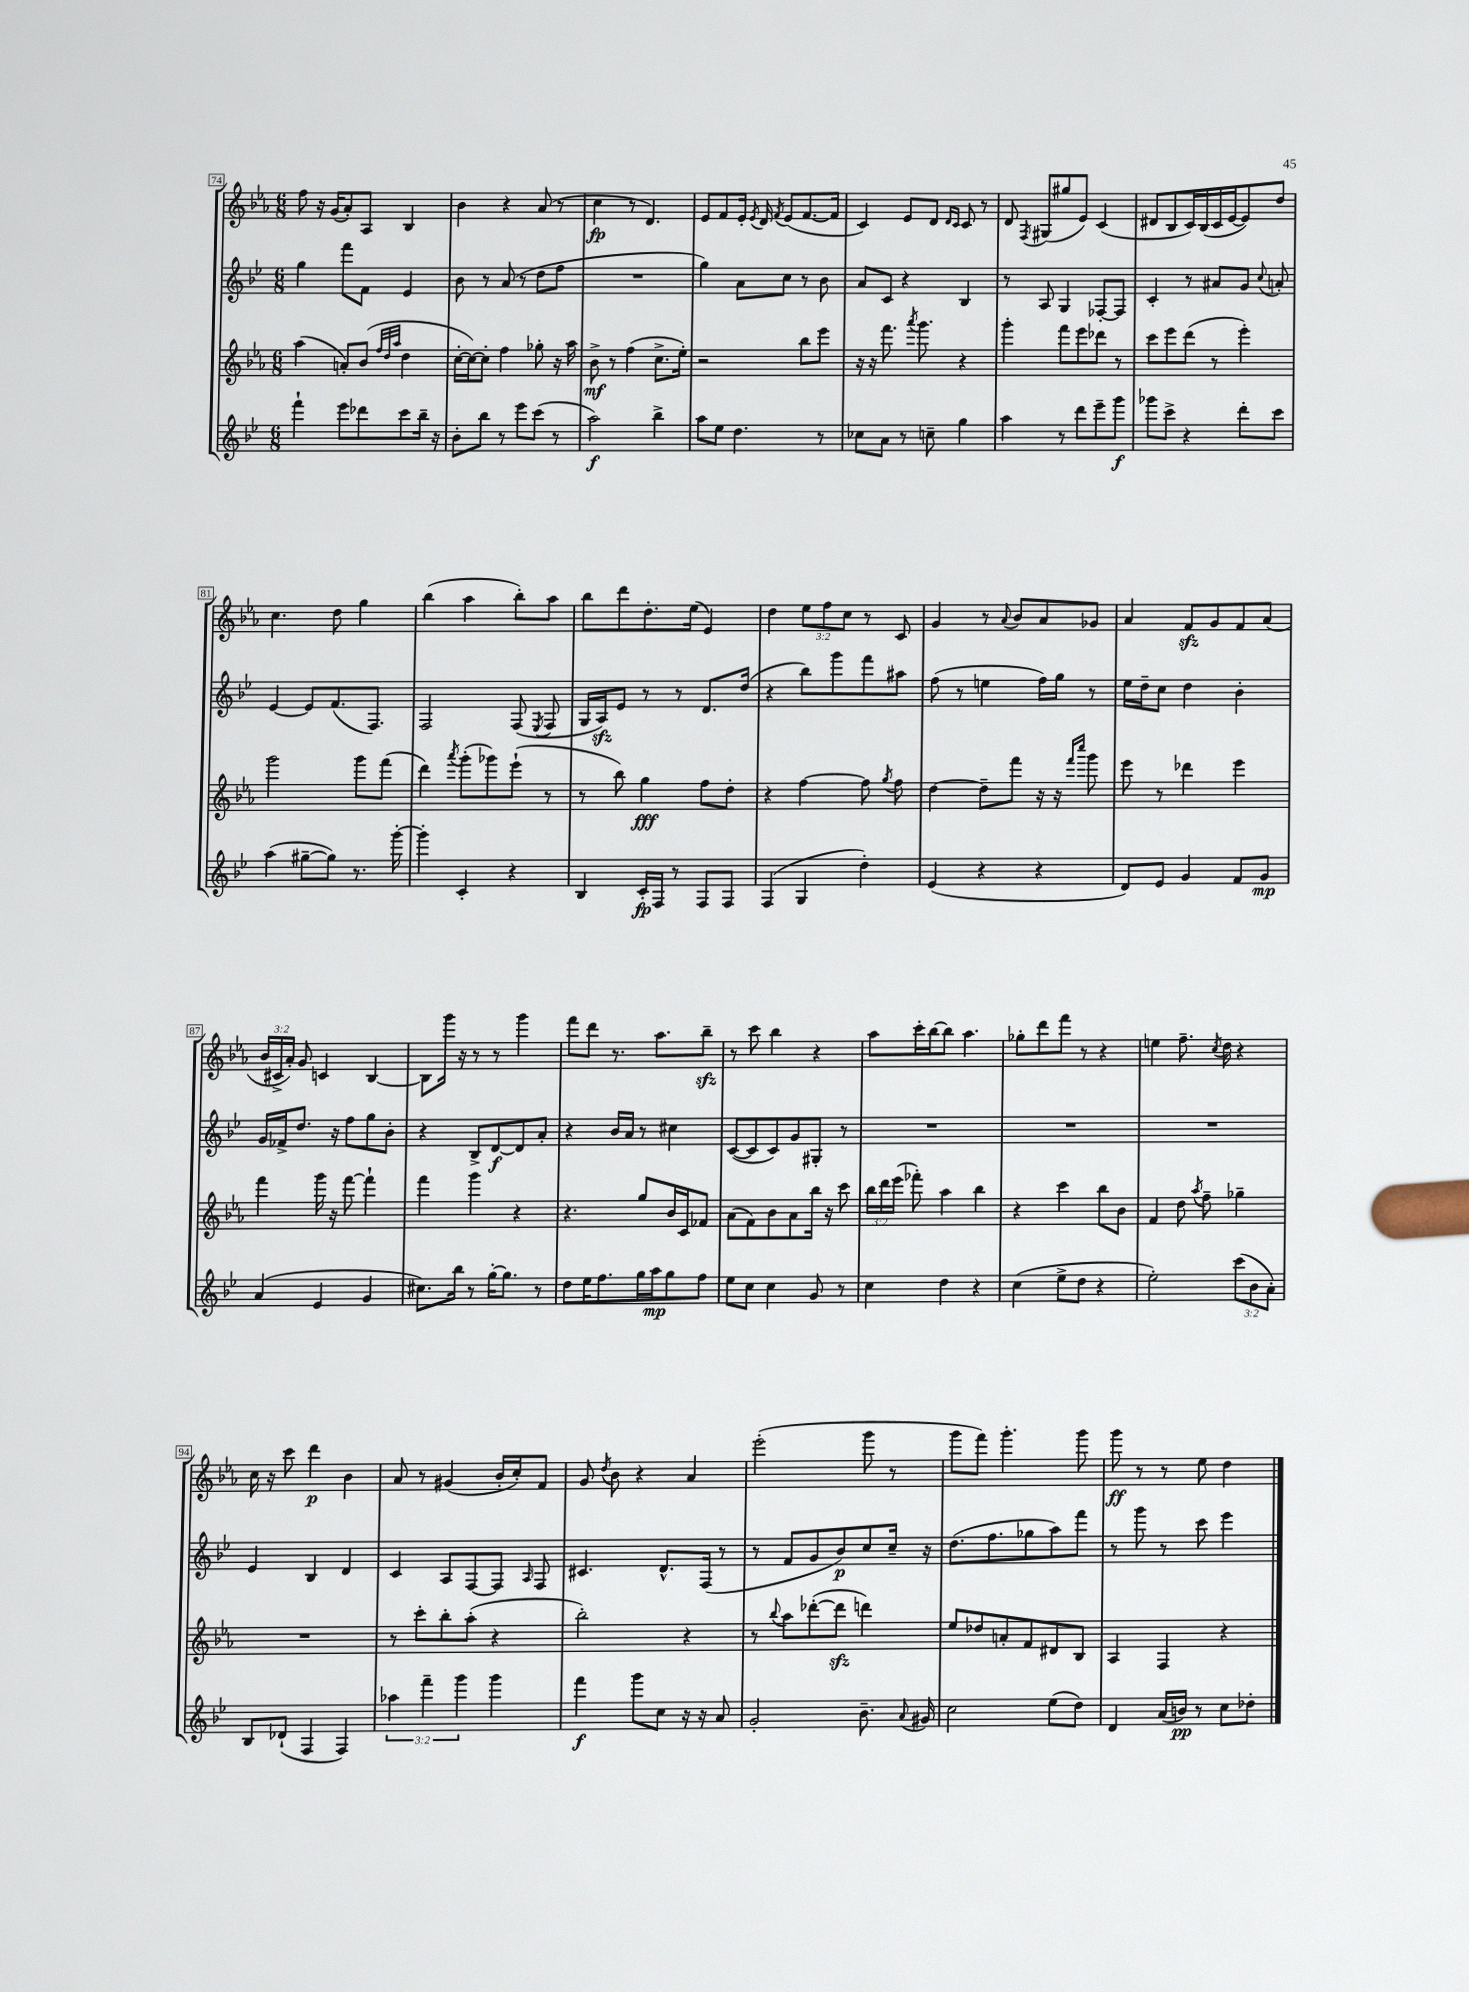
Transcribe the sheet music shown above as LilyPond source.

<<
\new StaffGroup <<
\new Staff = "s0" {
    \clef treble \key ees \major \numericTimeSignature \time 6/8 \override Staff.TupletNumber.text = #tuplet-number::calc-fraction-text
    \autoBeamOff f''8 r16 g'16[( aes'8-.) aes8] bes4 |
    bes'4 r4 aes'8( r8 |
    c''4\fp r8 d'4.) |
    ees'8[ f'8 ees'16]-. \acciaccatura { ees'8 } d'16 \acciaccatura { f'8 } ees'8[( f'8.~ f'16] |
    c'4) ees'8[ d'8] \grace { d'16[ c'16] } c'8 r8 |
    d'8 \acciaccatura { f8 } gis8[( gis''8 ees'8]) c'4( |
    dis'8[ bes8 c'16) bes16( c'16 ees'16~ ees'8) d''8] |
    c''4. d''8 g''4 |
    bes''4( aes''4 bes''8[-.) aes''8] |
    bes''8[ d'''8 d''8.-. ees''16]( ees'4) |
    d''4 \tuplet 3/2 { ees''8[ f''8 c''8] } r8 c'8 |
    g'4 r8 \appoggiatura { aes'8 } bes'8[ aes'8 ges'8] |
    aes'4 f'8[\sfz g'8 f'8 aes'8]( |
    \tuplet 3/2 { bes'16[ cis'16-> aes'16]-.) } g'8 c'4 bes4~ |
    bes8[ g'''16] r16 r8 r8 g'''4 |
    f'''8[ d'''8] r8. aes''8.[ bes''8]--\sfz |
    r8 c'''8 bes''4 r4 |
    aes''8[ c'''16-. bes''16~ bes''8] aes''4. |
    ges''8[-. d'''8 f'''8] r8 r4 |
    e''4 f''8.-- \acciaccatura { c''8 } d''16 r4 |
    c''16 r16 c'''8 d'''4\p bes'4 |
    aes'8 r8 gis'4( bes'16[-. c''16-.) f'8] |
    g'8 \acciaccatura { d''8 } bes'8 r4 aes'4 |
    ees'''2-.( g'''8 r8 |
    g'''8[ f'''8]) g'''4.-. g'''8 |
    g'''8\ff r8 r8 ees''8 d''4 \bar "|." |
}
\new Staff = "s1" {
    \clef treble \key bes \major \numericTimeSignature \time 6/8
    \autoBeamOff g''4 f'''8[ f'8] ees'4 |
    bes'8 r8 a'8( r8 d''8[ f''8] |
    R2. |
    g''4) a'8[ c''8] r8 bes'8 |
    a'8[ c'8] r4 bes4 |
    r8 a8 g4 fes8[~-. fes8] |
    c'4-. r8 ais'8[ g'8] \appoggiatura { c''8 } a'8-. |
    ees'4~ ees'8[ f'8.( f8.]) |
    f2 f8( \acciaccatura { ees8 } f8 |
    g16[ a16\sfz) ees'8] r8 r8 d'8.[ d''16]( |
    r4 bes''8[) g'''8 f'''8 ais''8] |
    f''8( r8 e''4 f''16[) g''16] r8 |
    ees''16[ d''16-- c''8] d''4 bes'4-. |
    g'16[ fes'16-> d''8.] r16 f''8[ g''8 bes'8]-. |
    r4 bes8[-> d'8~\f d'8 a'8]-. |
    r4 bes'16[ a'16] r8 cis''4 |
    c'8[~( c'8 c'8) g'8 gis8]-. r8 |
    R2. |
    R2. |
    R2. |
    ees'4 bes4 d'4 |
    c'4 a8[ f8~ f8] \grace { a16 } f8 |
    cis'4. d'8.[-^ f16]( r8 |
    r8 f'8[ g'8 bes'8\p) c''8 c''16]-- r16 |
    d''8.[( f''8. ges''8 a''8) f'''8] |
    r8 g'''8 r8 c'''8 ees'''4 \bar "|." |
}
\new Staff = "s2" {
    \clef treble \key ees \major \numericTimeSignature \time 6/8 \override Staff.TupletNumber.text = #tuplet-number::calc-fraction-text
    \autoBeamOff aes''4( a'8[-.) bes'8]( \grace { f''32[ d''32 aes''32] } d''4 |
    c''16[~-. c''16~) c''8]-. f''4 ges''8-. r16 aes''16 |
    bes'8->\mf r8 f''4( c''8.[-> ees''16]-.) |
    r2 bes''8[ ees'''8] |
    r16 r16 f'''8. \acciaccatura { aes'''8 } g'''8. r4 |
    g'''4-. f'''8[ ees'''8 des'''8] r8 |
    c'''8[ ees'''8 d'''8]( r8 ees'''4-.) |
    g'''2 g'''8[ f'''8]( |
    d'''4) \acciaccatura { aes'''8 } g'''8[-.( ges'''8) ees'''8]-!( r8 |
    r8 bes''8) g''4\fff f''8[ d''8]-. |
    r4 f''4~ f''8 \acciaccatura { g''8 } f''8 |
    d''4~ d''8[-- f'''8] r16 r16 \grace { f'''16[ c''''16] } g'''8 |
    ees'''8 r8 des'''4 ees'''4 |
    f'''4 g'''16 r16 f'''8~ f'''4-! |
    f'''4 g'''4 r4 |
    r4. g''8[ bes'16 c'16 fes'8] |
    aes'8[( f'8) bes'8 aes'8 bes''16] r16 c'''8 |
    \tuplet 3/2 { bes''16[ d'''16 ees'''16]( } fes'''8-.) aes''4 bes''4 |
    r4 c'''4 bes''8[ bes'8] |
    f'4 d''8 \acciaccatura { aes''8 } f''8-- ges''4-- |
    R2. |
    r8 c'''8[-. bes''8-. aes''8]-.( r4 |
    bes''2-.) r4 |
    r8 \appoggiatura { bes''8 } aes''8[ des'''8~-.( des'''8]\sfz d'''4) |
    ees''8[ des''8 a'8-. f'8 dis'8 bes8] |
    aes4 f4 r4 \bar "|." |
}
\new Staff = "s3" {
    \clef treble \key bes \major \numericTimeSignature \time 6/8 \override Staff.TupletNumber.text = #tuplet-number::calc-fraction-text
    \autoBeamOff f'''4-! ees'''8[ des'''8 c'''8 bes''16]-- r16 |
    bes'8[-. bes''8] r8 ees'''8[ c'''8]( r8 |
    a''2\f) bes''4-> |
    a''8[ ees''8] d''4. r8 |
    ces''8[ a'8] r8 c''8-- g''4 |
    a''4 r8 d'''8[ ees'''8-- g'''8]\f |
    ges'''8[ c'''8]-> r4 d'''8[-. c'''8] |
    a''4( gis''8[~-- gis''8]) r8. g'''16~-. |
    g'''4-. c'4-. r4 |
    bes4 c'16[-.\fp f16] r8 f8[ f8] |
    f4( g4 d''4-.) |
    ees'4( r4 r4 |
    d'8[) ees'8] g'4 f'8[ g'8]\mp |
    a'4( ees'4 g'4 |
    cis''8.[) bes''16] r8 g''16[~-. g''8.] r8 |
    d''8[ ees''16 f''8. g''16 a''16\mp g''8 f''8] |
    ees''8[ c''8] c''4 g'8 r8 |
    c''4 d''4 r4 |
    c''4( ees''8[-> d''8] r4 |
    ees''2-.) \tuplet 3/2 { c'''8[( bes'8 a'8]-.) } |
    bes8[ des'8]-!( f4 f4) |
    \tuplet 3/2 { aes''4 f'''4-- g'''4 } g'''4 |
    f'''4\f g'''8[ c''8] r16 r16 a'8 |
    g'2-. bes'8.-- \appoggiatura { a'8 } gis'16 |
    c''2 ees''8[( d''8]) |
    d'4 a'16[( b'16]\pp) r8 c''8[ des''8]-. \bar "|." |
}
>>
>>
\layout { \context { \Score currentBarNumber = #74 \override BarNumber.stencil = #(make-stencil-boxer 0.1 0.3 ly:text-interface::print) } }
